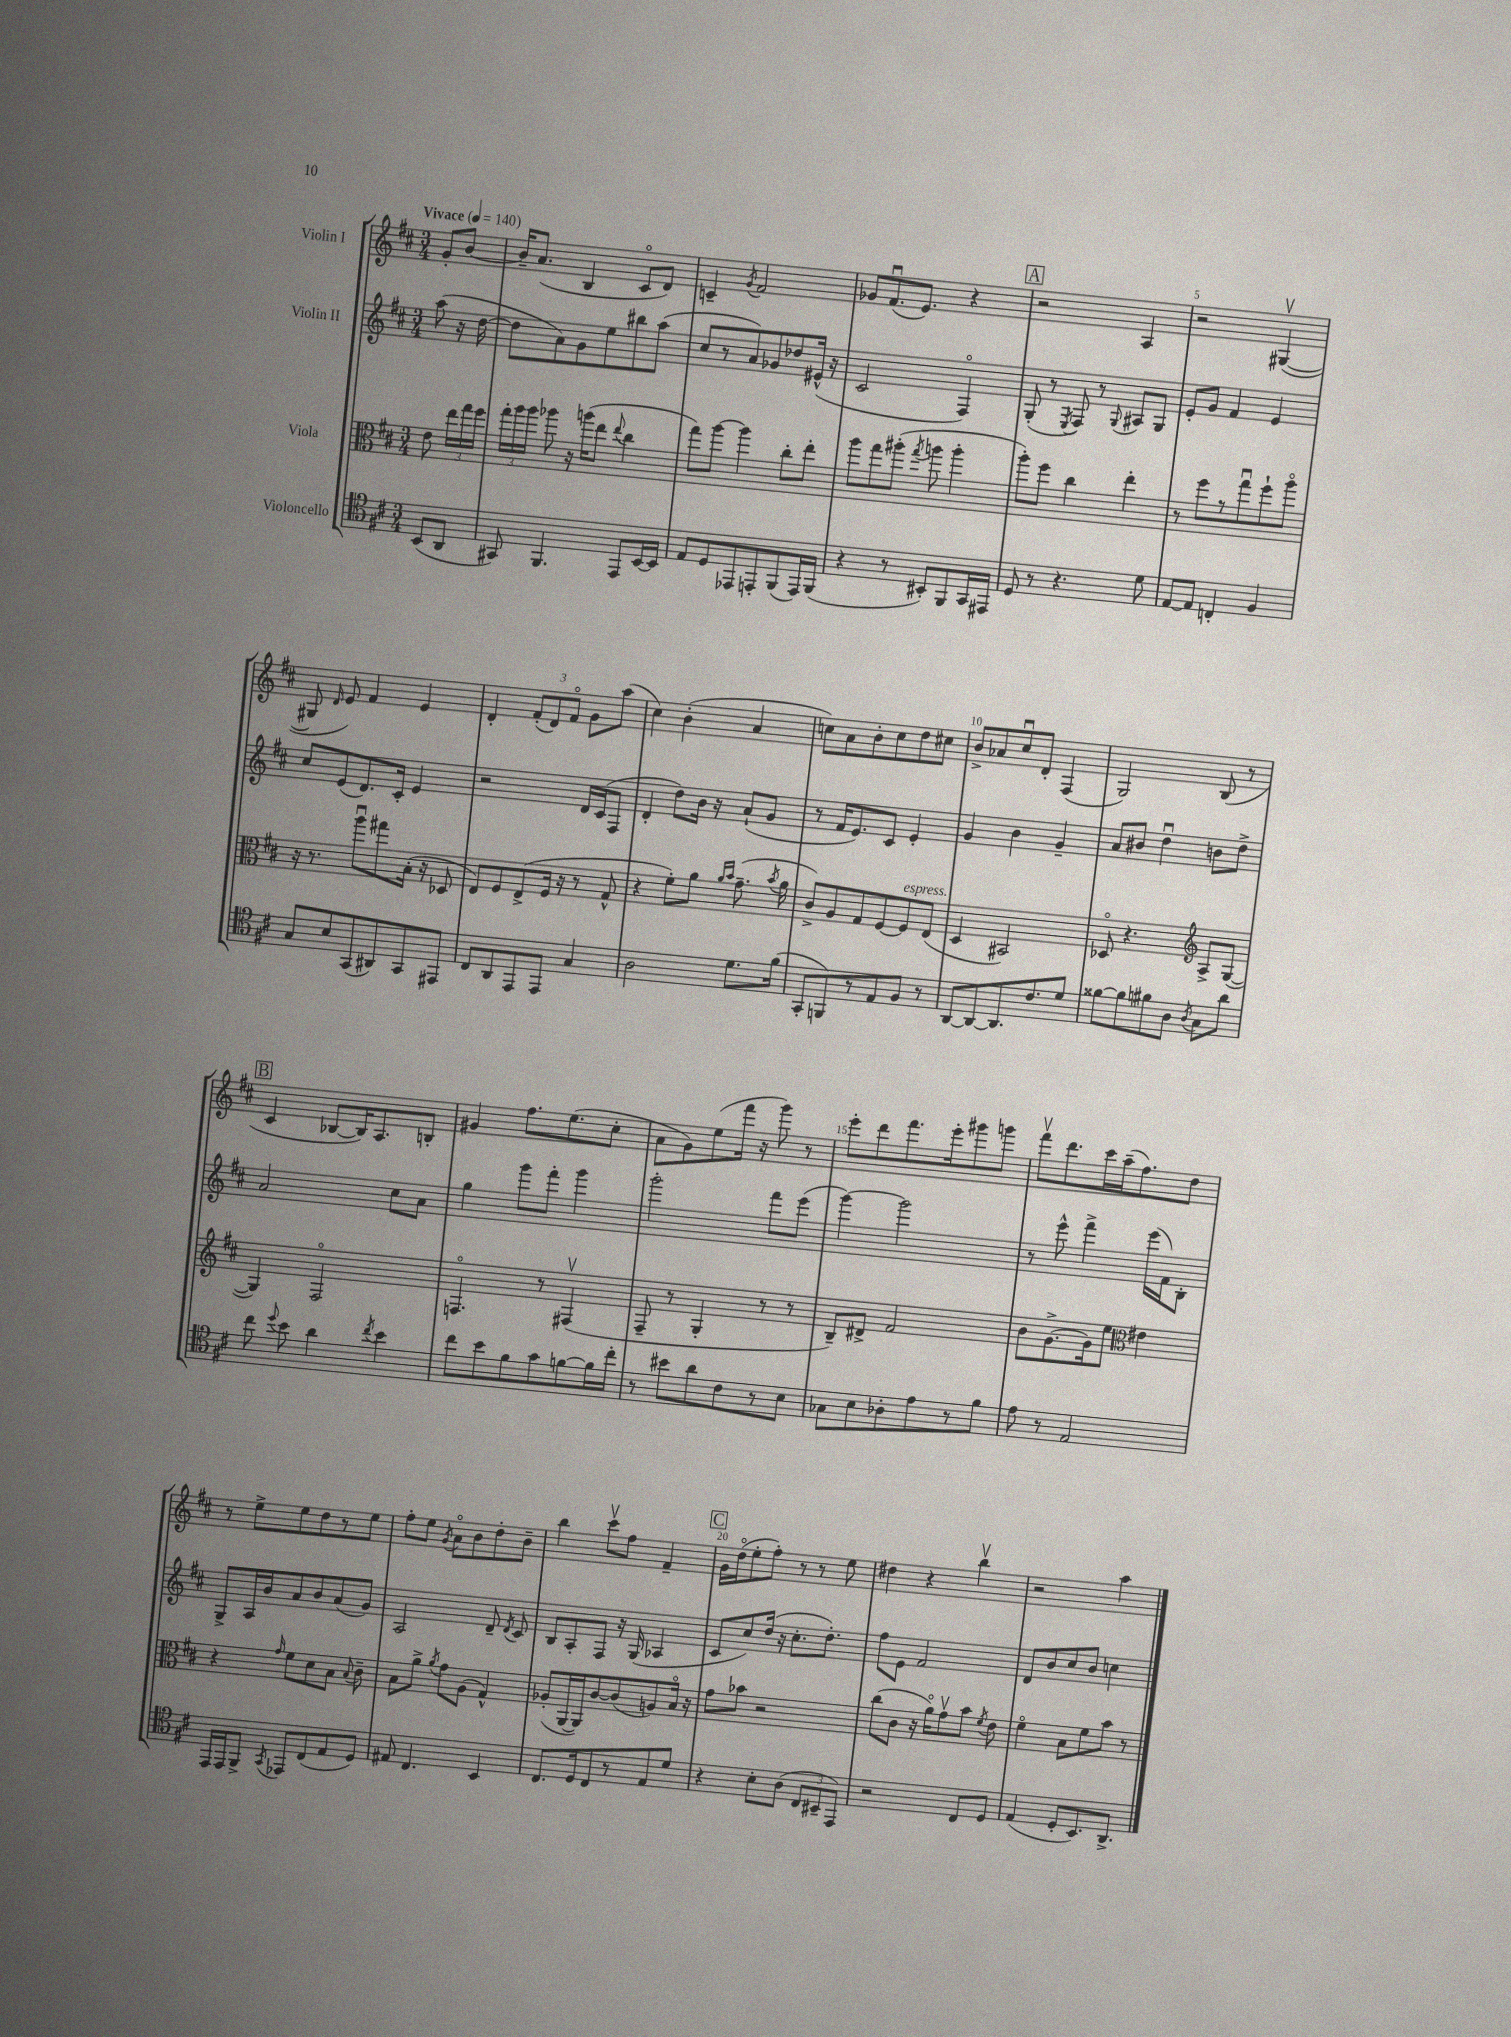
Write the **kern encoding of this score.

**kern	**kern	**kern	**kern
*staff4	*staff3	*staff2	*staff1
*clefC4	*clefC3	*clefG2	*clefG2
*k[f#c#]	*k[f#c#]	*k[f#c#]	*k[f#c#]
*M3/4	*M3/4	*M3/4	*M3/4
*MM140	*MM140	*MM140	*MM140
(8BB/L	8e\	(8aa\	8g'/L
8AA/J	24ee\LL	16r	[8b/J
.	24gg\	.	.
.	.	[16dd\	.
.	24ff#\JJ	.	.
=	=	=	=
8GG#/)	24gg'\LL	8dd\]L	16b~/]LK
.	24aa\	.	.
.	.	.	(8.a/J
.	24aa\JJ	.	.
4.FF#/	8aa-\	8a\)	.
.	16r	8g\	4B/
.	(16aa\LK	.	.
.	8ee\J	8ee\	.
.	8qqee/	.	.
8EE/L	4cc#\	8bb#\	8c#o/L
[16BB/L	.	(8aa\J	8d/J)
16BB/]JJ	.	.	.
=	=	=	=
8E/L	8gg\L)	8cc#/L	4c~/
8D/	[8aa\J	8r	.
.	.	.	8qg/
8EE-/	4aa\]	8a/)	2f#/
8EE'/	.	8g-/	.
(8FF#/	8cc#'\L	8dd-/	.
16EE/L)	8ee'\J	(16e#^^/Jk	.
(16FF#/JJ	.	16r	.
=	=	=	=
4r	8aa\L	2c#/	8g-/L
.	8gg\	.	(8.f#u/
8r	(8aa#'\J	.	.
.	.	.	8.e/J)
.	8qgg/	.	.
8BB#'/L)	8aa\	.	.
8FF#/	4aa'\	4F#o/)	4r
16GG/L	.	.	.
16EE#/JJ	.	.	.
=	=	=	=
8D/	8aa'\L)	(8G'/	2r
8r	8ff#\J	8r	.
.	.	8qE/	.
4.r	4cc#\	8F#/)	.
.	.	8r	.
.	.	8qqG/	.
.	4ee'\	8A#/L	4A/
8d\	.	8G/J	.
=	=	=	=
[8E/L	8r	8e'/L	2r
8E/]J	8ff#\L	8g/J	.
4C'/	8r	4f#/	.
.	8ggu\	.	.
4F#/	8ff#`\	4e/	([4G#v/
.	8aao\J	.	.
=	=	=	=
8G/L	16r	8cc#/L	8G#/]
.	8.r	.	.
.	.	.	16qqd/
8B/	.	(8e/	8e/)
(8GG/	8aau\L	8.d/)	4f#/
8AA#/)	8gg#\	.	.
.	.	16c#'/Jk	.
8GG/	(16B'\Jk	4e/	4e/
.	16r	.	.
8EE#/J	8D-/	.	.
=	=	=	=
8C#/L	8E/L)	2r	4d'/
8AA/	8F#/	.	.
8EE/	(8E^/	.	(12f#'/L
.	.	.	12d/)
8EE/J	16F#/Jk	.	.
.	.	.	12f#o/J
.	16r	.	.
4G/	8r	16d/LL	8g\L
.	.	(16c#/J	.
.	8G^^/	8F#/J	(8aa\J
=	=	=	=
2A\	4r	4d'/	4cc#\)
.	8f#'\L)	8dd\L)	(4b'\
.	8a\J	16b\Jk	.
.	.	16r	.
.	16qqa/LL	.	.
.	16qqb/JJ	.	.
8.d\L	(8.g~\	(8a`/L	4a/
.	.	8g/J	.
.	8qb/	.	.
(16f#\Jk	16a\	.	.
=	=	=	=
8GG'/L	8c#^/L)	8r	8cc\L)
8FF/)	8A/	16f#/LK	8a\
.	.	8.e/)	.
8r	8G/	.	8b'\
8E/	[8F#/	8c#/J	8cc\
8F#/J	8F#/]	4e'/	8dd\
8r	(8E/J	.	8cc#\J
=	=	=	=
[8AA/L	4D/	4g/	8b^/L
8AA/_	.	.	8a-/
8.AA/]	2BB#/)	4b\	8cc#u/
.	.	.	8d'/J
8.c#/	.	.	.
.	.	4g~/	(4F#/
8d/J	.	.	.
=	=	=	=
[8f##\L	8D-o/	8a/L	2G/)
8f##\]	4.r	8b#/J	.
8f#\	.	4ddu\	.
8A\J	.	.	.
*	*clefG2	*	*
8qA/	.	.	.
8G\L	8A^/L	8b\L	(8B/
8a\J	([8G/J	8dd^\J	8r
=	=	=	=
8cc#\	4G/])	2a/	4c#/
8qqdd/	.	.	.
8b\	.	.	.
4a\	2F#o/	.	[8B-/L
.	.	.	16B-/]K)
.	.	.	8.A/
8qcc#/	.	.	.
4b\	.	8cc#\L	.
.	.	8a\J	8B'/J
=	=	=	=
8cc#\L	4.Fo/	4gg\	4g#/
8b\	.	.	.
8f#\	.	8ggg\L	8.ff#\L
8g\	8r	8fff#'\J	.
.	.	.	(8.ee\
[8f\	(4F#v/	4ggg\	.
16f\]L	.	.	8cc#'\J
16cc#'\JJ	.	.	.
=	=	=	=
8r	8F#~/	2ggg'\	8a\L
8b#\L	8r	.	8g\)
8a\	4G'/	.	(8ee\
8c#\	.	.	16fff#\Jk
.	.	.	16r
8r	8r	8fff#\L	8ggg\)
8B\J	8r	(8eee\J	8r
=	=	=	=
8G-\L	8B~/L)	[4ggg\)	8eee'\L
8B\	8d#^/J	.	8ddd\
8A-'\	2f#/	2ggg\]	8.fff#\
8e\	.	.	.
.	.	.	16eee'\k
8r	.	.	8ggg#\
8f#\J	.	.	8ggg\J
=	=	=	=
8e\	8b\L	8r	8fff#v\L
8r	[8.g^\	8eee^^\	8.ddd\
2E/	.	4fff#^\	.
.	16g\]k	.	16ccc#\L
.	8ee\J	.	(16aa~\J
.	.	.	8.ff#\)
*	*clefC3	*	*
.	4e#\	(16eee\LL	.
.	.	16f#\J)	.
.	.	8B'\J	8dd\J
=	=	=	=
16EE/LL	4r	8G^/L	8r
16EE/J	.	.	.
8FF#^/J	.	16A/L	8ee^\L
.	.	16b/J	.
8qGG/	16qqg/	.	.
8EE-/L	8f#\L	8a/	8ee\
(8C#/	8d\	8b/	8dd\
8E/	8B\J	(8a/	8r
.	8qqB/	.	.
8D/J)	8c#~\	8g/J)	8ee\J
=	=	=	=
8E#/	8B\L	2A/	8ff#'\L
4.C#/	8a^\J	.	8ee\J
.	8qa/	.	8qg/
.	8g\L	.	8ao\L
.	(8A\J	.	8b\
4BB/	4G^^/)	8d~/	8dd'\
.	.	8qd/	.
.	.	8c#/	8b~\J
=	=	=	=
8.C#/L	(8A-'/L	8B/L	4bb\
.	[16AA/L	8A'/	.
16D/k	16AA/]J)	.	.
8C#/	[8c#/	8F#/J	8ccc#v\L
8r	(8c#/]	16r	8ff#\J
.	.	(16G/	.
8E/	8A/)	4A-/	4f#~/
8d/J	16Bo/Jk	.	.
.	16r	.	.
=	=	=	=
4r	8g\L	8c#/L	16g\LL
.	.	.	(16ddo\J
.	8b-\J	8cc#/)	8ee'\
8B'\L	2r	(16dd/Jk	8ff#'\J)
.	.	16r	.
(8A\J	.	8.cc#'\L	8r
12C#/L	.	.	8r
.	.	8.dd'\J)	.
12BB#~/	.	.	.
.	.	.	8ee\
12EE/J)	.	.	.
=	=	=	=
2r	(8cc#\L	8ff#\L	4dd#\
.	8c#\J	8e\J	.
.	16r	2f#/	4r
.	16ao\LK)	.	.
.	8gv\	.	.
8C#/L	8b\J	.	4bbv\
.	8qf#/	.	.
8D/J	8e\	.	.
=	=	=	=
(4E/	4f#o\	8d/L	2r
.	.	8b/	.
8D'/L	8B\L	8cc#/	.
8.BB/)	8f#\	8b/J	.
.	8b\J	4cc\	4aa\
8.AA^/J	.	.	.
.	8r	.	.
==	==	==	==
*-	*-	*-	*-
